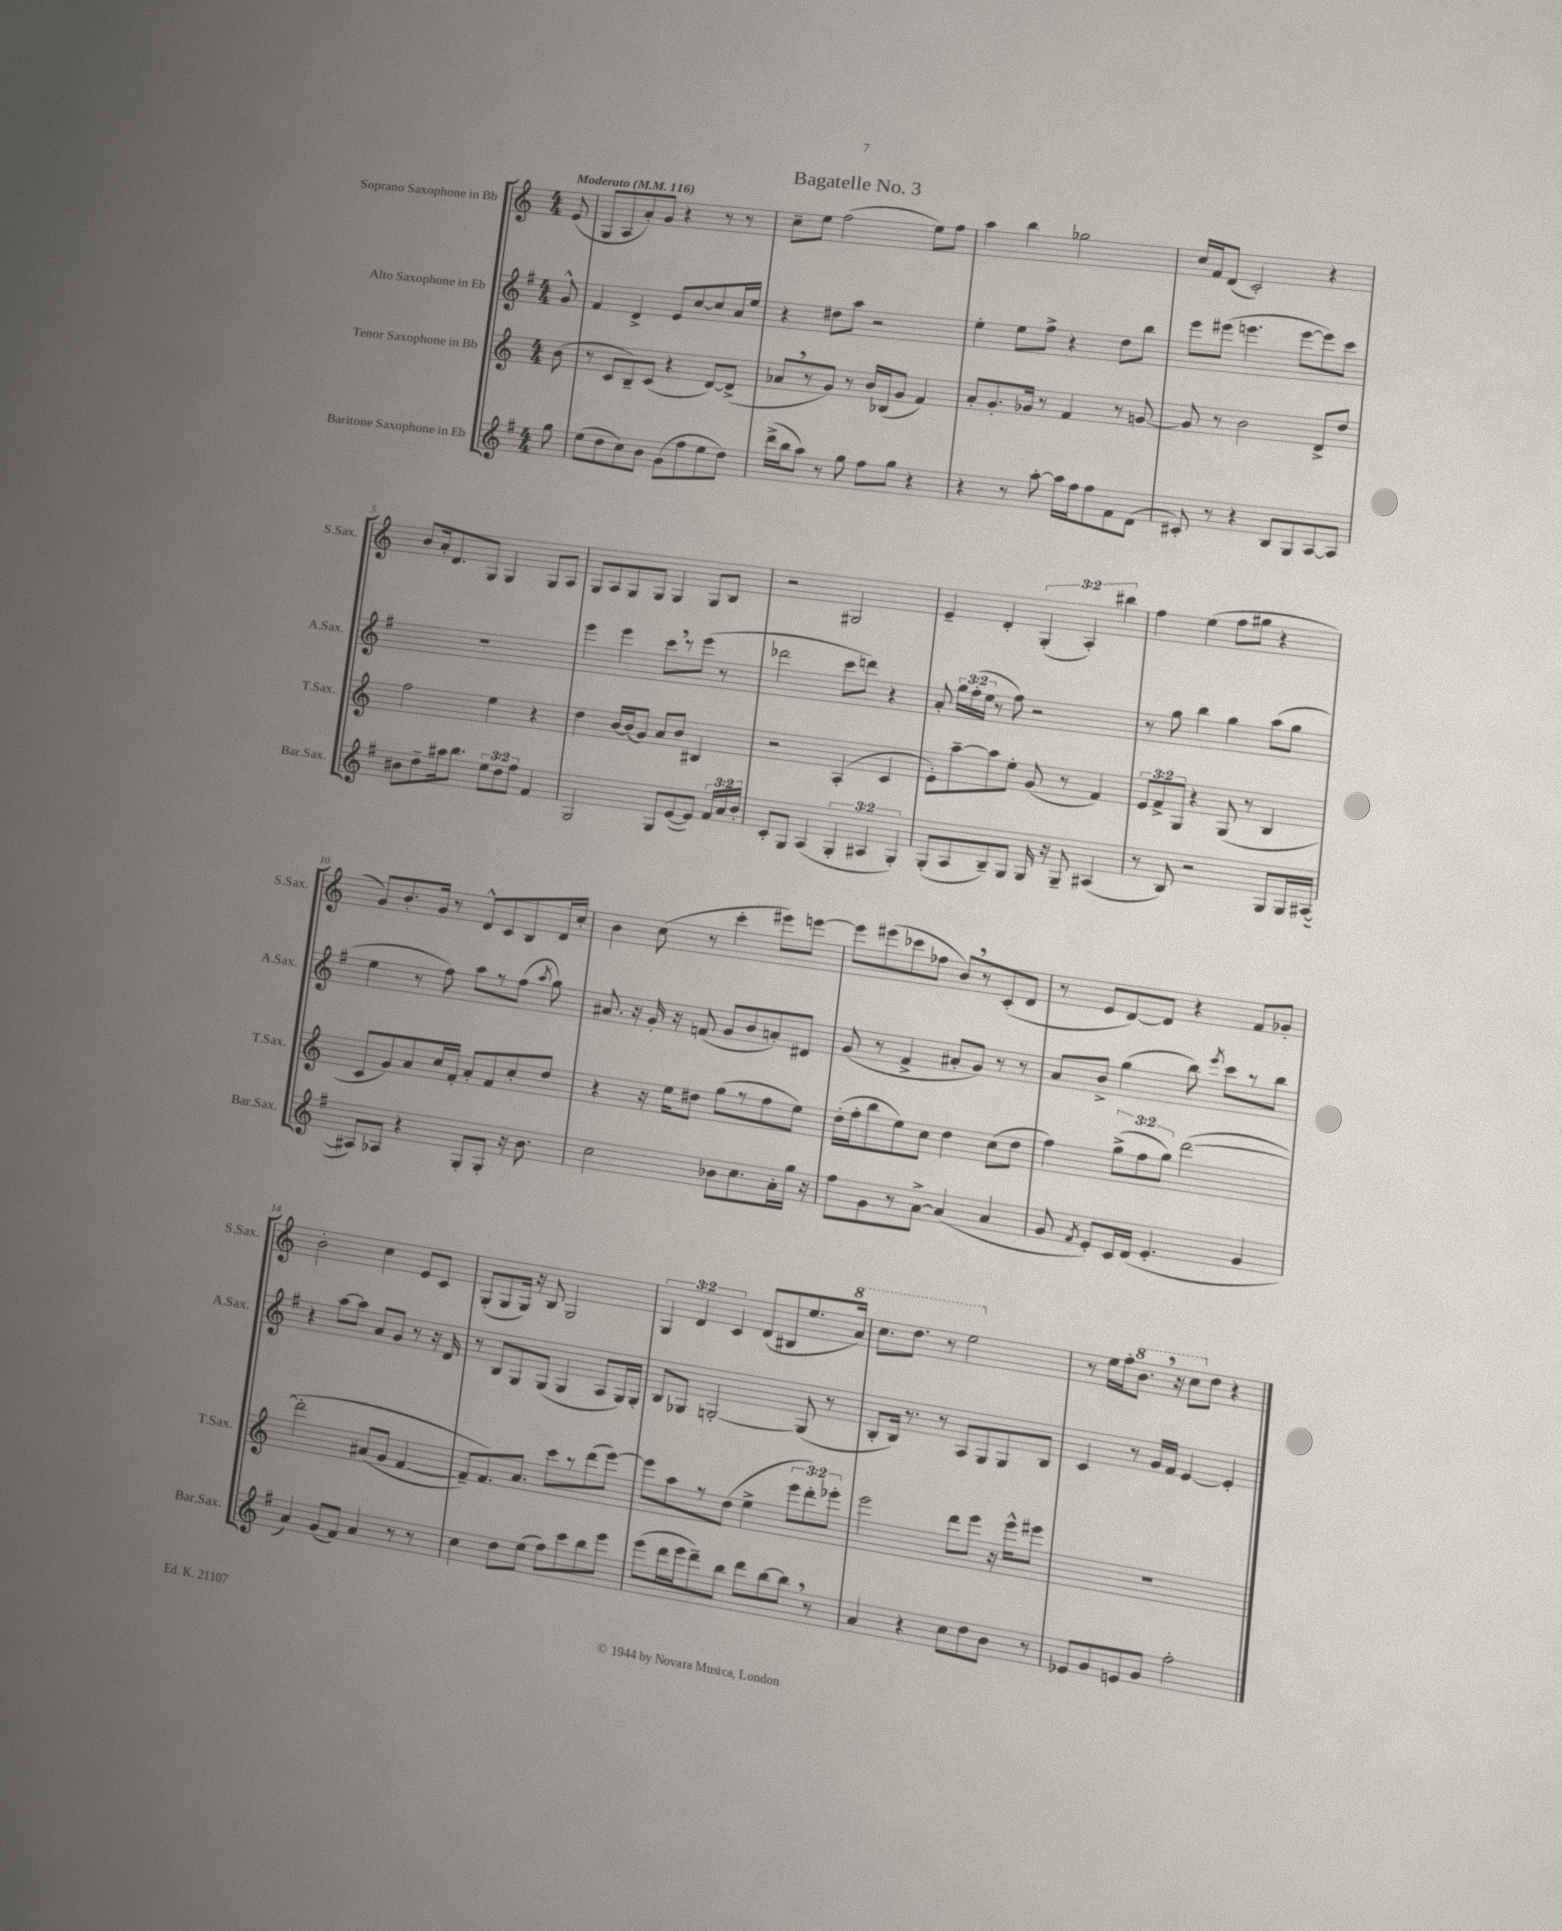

**kern	**kern	**kern	**kern
*staff4	*staff3	*staff2	*staff1
*clefG2	*clefG2	*clefG2	*clefG2
*k[f#]	*k[]	*k[f#]	*k[]
*M4/4	*M4/4	*M4/4	*M4/4
*MM116	*MM116	*MM116	*MM116
8gg	(8b	8g^^	(8e
=	=	=	=
(8ee	8r	4f#	8G
8dd	8c	.	8A
8cc)	8B~)	4d^	8a')
8b	(8c	.	8g
(8g	4r	8e	4r
8ff#	.	[8cc	.
8ee	[8d)	8cc]	8r
8dd)	(8d^]	16a	8r
.	.	16ee	.
=	=	=	=
(16ddd^	8a-	4r	8cc~
16bb	.	.	.
8aa)	8r	.	8ee
8r	8g)	8dd#	(2ff
8gg	8r	8aa	.
8ff#	16b	2r	.
.	(16B-	.	.
8gg	8g	.	.
4r	4f)	.	8ee)
.	.	.	8ff
=	=	=	=
4r	8a'	4ee'	4aa
.	8.g'	.	.
8r	.	8ee	4bb
.	16g-	.	.
[8aa'	8r	8ff#^	.
16aa]	4f	4r	2gg-
16ff#	.	.	.
8ff#	.	.	.
8f#	8r	8dd	.
(8d	[8g	8bb	.
=	=	=	=
8c#')	8g]	8eee	16cc
.	.	.	16f
8r	8r	(8eee#	(8d
4r	2b	4.eee	2c')
8B	.	.	.
8G	.	[8eee	.
[8A	8d^	8eee])	4r
8A]	8dd	8ccc	.
=	=	=	=
8b#	2ff	1r	8b
8dd~	.	.	16a'
.	.	.	8.d
16aa#	.	.	.
8.bb	.	.	.
.	.	.	8G
12ee	4ee	.	4G
12dd	.	.	.
12ff#	.	.	.
4f#	4r	.	8G
.	.	.	8A
=	=	=	=
2G	4dd	4eee	8G
.	.	.	8A
.	[16b	4eee	8G
.	(16b]	.	.
.	8g)	.	8G
8G	8a	8ccc	4G
([8e	8b	8r	.
8e])	4B#	(8eee	8G
24f#	.	8r	8B
24a	.	.	.
24b'	.	.	.
=	=	=	=
8c'	2r	2ddd-	2r
8G	.	.	.
(4A	.	.	.
6G'	(4A'	8ccc	2G#
.	.	8ddd)	.
6A#	.	.	.
.	4c	4r	.
6G')	.	.	.
=	=	=	=
(8G'	8e')	8a'	4e~
8A	[8aa~	24gg	.
.	.	(24ff#'	.
.	.	24ee	.
8B~)	8aa]	8r	4d'
8G	8ee'	8ff#)	.
16G	(8g	2r	(6G'
16r	.	.	.
8G~	8r	.	.
.	.	.	6A')
(4A#	4f)	.	.
.	.	.	6bb#
=	=	=	=
8r	12e	8r	4ff
.	12f^	.	.
8B)	.	8gg	.
.	12G	.	.
2r	4r	4bb	(4ee
.	(8G	4gg	8ff
.	8r	.	8gg#
8G	4B	(8aa	4r
16G	.	8gg	.
([16A#	.	.	.
=	=	=	=
8A#])	8c	4ee	8g)
8A-	8g)	.	8.b'
4r	8a	8r	.
.	.	.	16g
.	16cc	8ff#)	8r
.	16f'	.	.
8G'	8a'	8aa	8d^^
8G'	8f	8r	8c
16r	8cc'	(8ff#	8B
8.b	.	.	.
.	.	8qaa	.
.	8dd	8gg)	16d
.	.	.	16cc'
=	=	=	=
2cc	4r	8.a#	4b
.	.	16r	.
.	16r	16g'	(8cc
.	16ee	16r	.
.	8dd#	(8f	8r
8b-	(8gg	8g	4ccc'
8.cc	8r	8b	.
.	8ff	8a')	8eee#)
16a'	.	.	.
16gg	8ee)	8d#	[8eee
16r	.	.	.
=	=	=	=
8ff#	(16dd'	(8g	8eee]
.	16ff'	.	.
8g	8bb	8r	(8eee#
8r	8ee)	4f#^	8ccc-
[8a^	8cc	.	8ff-
(4a]	4dd	8a#'	8b)
.	.	8g)	8r
4a	(8cc	8r	(8c'
.	8dd	8r	8d
=	=	=	=
8g	4ff)	8a	8r
8qf#	.	.	.
8e')	.	8b^	8e
16c	(12gg^	(4gg	[8d)
(16d	.	.	.
.	12ff	.	.
4.e'	.	.	8d]
.	12gg)	.	.
.	&([2ddd	8bb)	4r
.	.	8qeee	.
.	.	8ccc	.
4g	.	8r	8f
.	.	8bb	8g-'
=	=	=	=
4a)	2ddd']	4r	2b'
(8g	.	[8aa	.
8f#)	.	8aa]	.
4a	(8a#	8a	4cc
.	8g	8g	.
8r	[4f	8r	8e
8r	.	16r	8c
.	.	16d	.
=	=	=	=
4cc	8f~])	8r	(8G'
.	8.f&)	8B	8G
8dd	.	8G	16G)
.	8.a	.	16r
(8ee	.	(8G	8B
8ff#)	8ccc	4G	2G
8ccc	8r	.	.
8bb	(8ddd	8A	.
8eee	[8eee)	16G)	.
.	.	16G'	.
=	=	=	=
(8eee	8eee]	8B	6G
16ddd	8aa	8G-	.
.	.	.	6d
16eee	.	.	.
8ddd~)	8r	[2G'	.
.	.	.	6c
8bb	(8dd	.	.
8ddd	4ee^	.	(8d
[8bb	.	.	8B#
8bb]	12eee	(8G]	8.ee
.	12ddd')	.	.
8r	.	8r	.
.	12eee-'	.	.
.	.	.	16aa)
=	=	=	=
4a	2eee	8B'	8.ccc
.	.	16B)	.
.	.	8.r	8.ddd
4r	.	.	.
.	.	8r	8r
8cc	8ddd	8A	2eee
8dd	8eee	8G	.
8b	16r	8G	.
.	16eee^^	.	.
8r	8eee#	8B	.
=	=	=	=
8e-	1r	4c	8r
8g	.	.	16ee
.	.	.	16ff'
8e	.	8r	8.bb
8g	.	16g	.
.	.	16f#	16r
2ff#'	.	[4e	8ccc
.	.	.	8dd
.	.	4e']	4r
==	==	==	==
*-	*-	*-	*-
